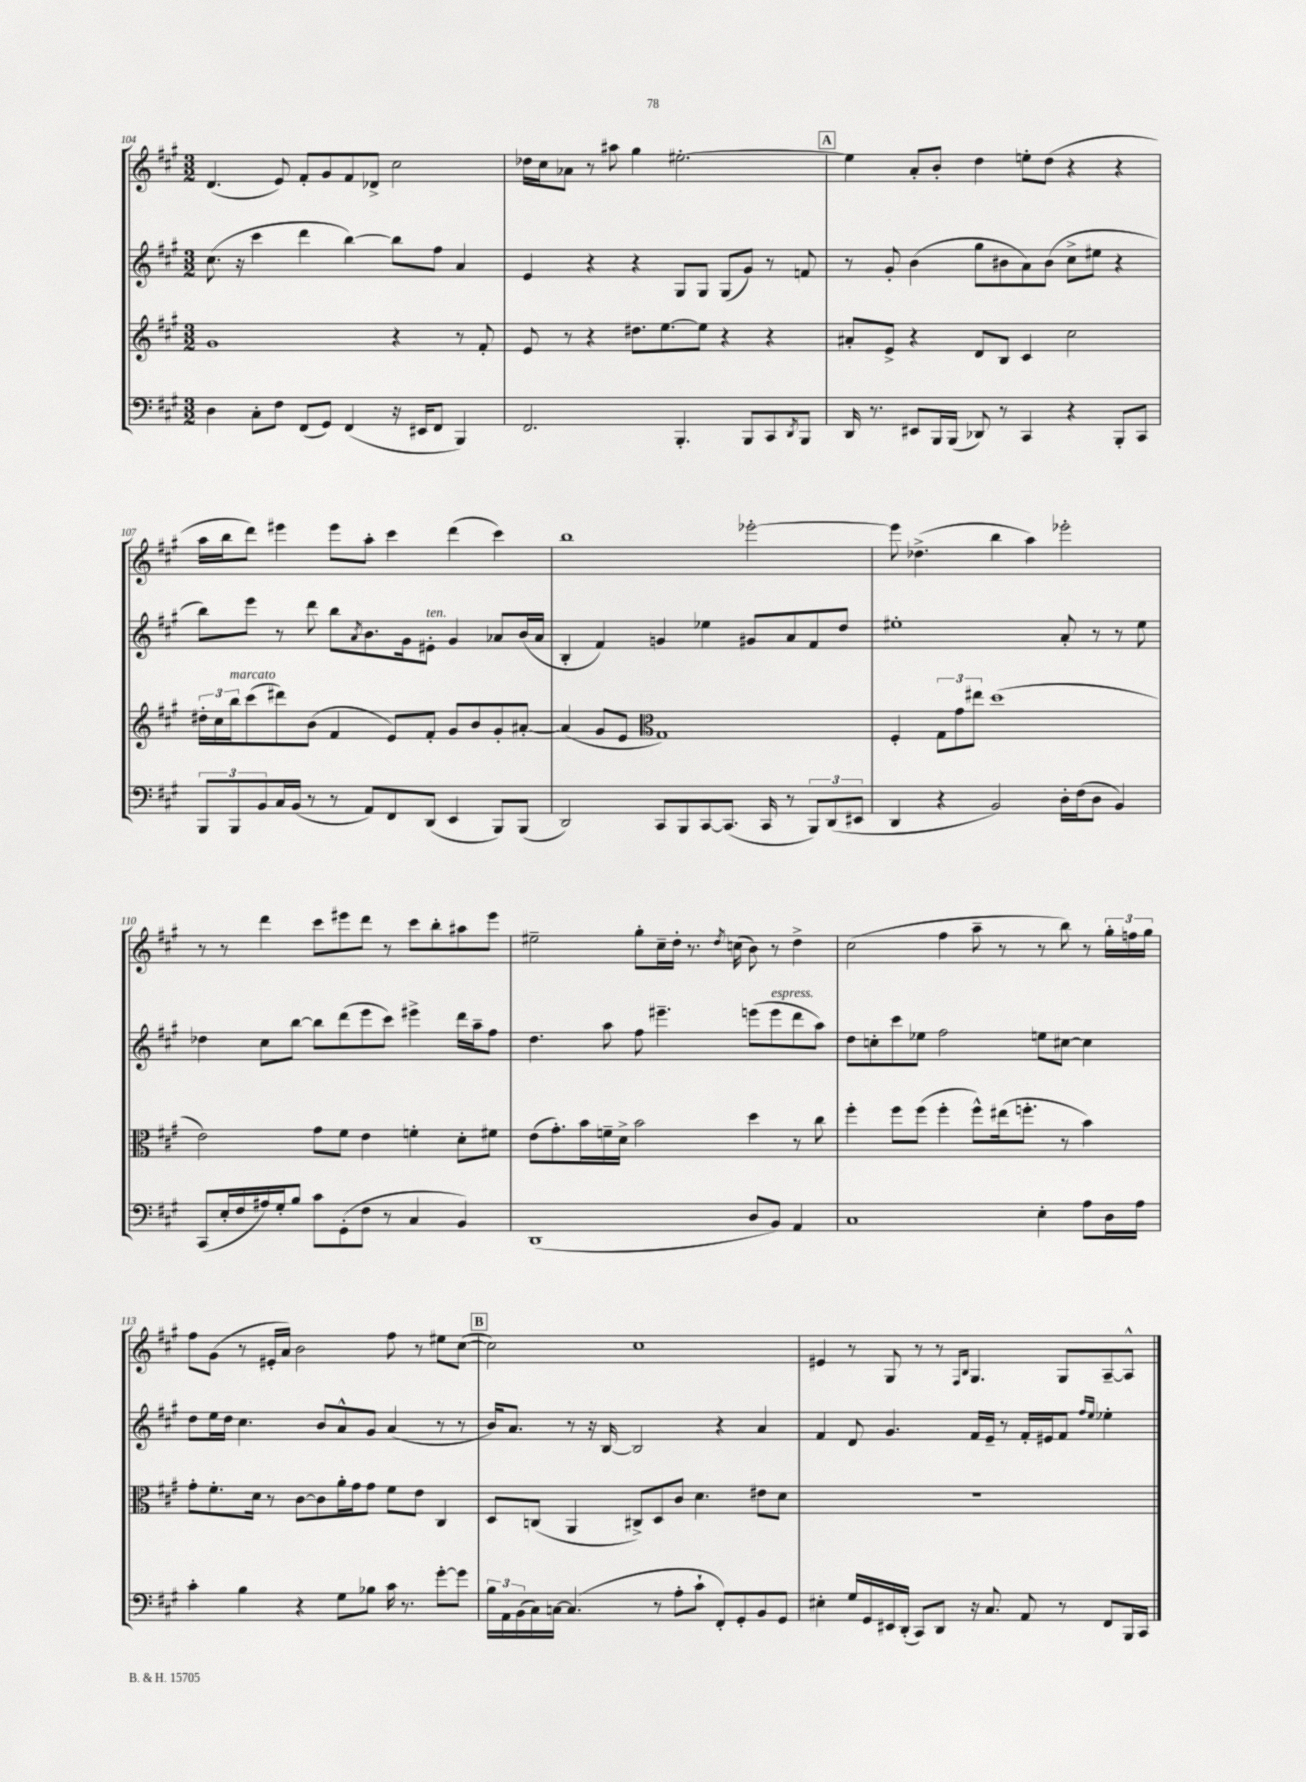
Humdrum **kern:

**kern	**kern	**kern	**kern
*part4	*part3	*part2	*part1
*staff4	*staff3	*staff2	*staff1
*clefF4	*clefG2	*clefG2	*clefG2
*k[f#c#g#]	*k[f#c#g#]	*k[f#c#g#]	*k[f#c#g#]
*M3/2	*M3/2	*M3/2	*M3/2
=104	=104	=104	=104
4D\	1g#	(8.cc#\	(4.d/
.	.	16r	.
8C#'\L	.	4ccc#\	.
8F#\J	.	.	8e/)
(8FF#/L	.	4ddd\	8f#'/L
8GG#/J)	.	.	8g#/
(4FF#/	.	[4bb\)	8f#/
.	.	.	8d-X^/J
16r	4r	8bb\L]	2cc#\
16EE#X/KL	.	.	.
8FF#/J	.	8ff#\J	.
4BBB/)	8r	4a/	.
.	8f#'/	.	.
=105	=105	=105	=105
2.FF#/	8e/	4e/	16dd-X\LL
.	.	.	16cc#\J
.	8r	.	8a-X\J
.	4r	4r	8r
.	.	.	8aa#X\
.	8.dd#X\L	4r	4gg#\
.	[8.ee\	.	.
4.BBB'/	.	8G#/L	[2.ee#X'\
.	8ee\J]	8G#/J	.
.	4r	(8G#/L	.
8BBB/L	.	8g#/J)	.
8CC#/	4r	8r	.
8qDD/	.	.	.
8BBB/J	.	8fn/	.
!!LO:REH:place=s1:t=A
=106	=106	=106	=106
16DD/	8a#X'/L	8r	4ee#\]
8.r	.	.	.
.	8e^/J	8g#'/	.
8EE#X/L	4r	(4b\	8a'/L
16BBB/L	.	.	8b'/J
(16BBB/JJ	.	.	.
8DD-X/)	8d/L	8gg#\L	4dd\
8r	8B/J	8b#X\	.
4CC#/	4c#/	8a\)	8een'\L
.	.	(8b#\J	(8dd\J
4r	2cc#\	8cc#^\L	4r
.	.	8ee#X\J	.
8BBB'/L	.	4r	4r
8CC#/J	.	.	.
!!LO:LB:g=z
=107	=107	=107	=107
12BBB/L	24dd#X'\LL	8bb\L)	16aa\LL
.	24cc#\	.	.
.	.	.	16bb\J
!	!LO:TX:a:i:t=marcato	!	!
12BBB/	24bb\J	.	.
.	(8ccc#\	8eee\J	8ddd\J)
12BB/	.	.	.
16C#/L	8ddd#X\)	8r	4eee#X\
(16BB/JJ	.	.	.
8r	(8b\J	8ddd\	.
8r	4f#/	8bb\L	8eee#\L
.	.	8qa/	.
8AA/L)	.	8.b\	8aa'\J
8FF#/	8e/L)	.	4ccc#\
.	.	16g#\k	.
!	!	!LO:TX:a:i:t=ten.	!
(8DD/J	8f#'/J	8e#X'\J	.
4EE/	8g#/L	4g#/	(4ddd\
.	8b/	.	.
8BBB/L)	8g#'/	8a-X/L	4ccc#\)
(8BBB/J	[8a#X'/J	(16b/L	.
.	.	16a-/JJ	.
=108	=108	=108	=108
2DD/)	(4a#/]	4B'/	1bb
.	8g#/L	4f#/)	.
.	8e/J	.	.
*	*clefC3	*	*
8CC#/L	1G#)	4gn/	.
8BBB/	.	.	.
[8CC#/	.	4ee-X\	.
(8.CC#/J]	.	.	.
.	.	8g#X/L	[2eee-X'\
16CC#/	.	.	.
8r	.	8a/	.
12BBB/L)	.	8f#/	.
(12DD/	.	.	.
.	.	8dd/J	.
12EE#X/J	.	.	.
=109	=109	=109	=109
4DD/	4F#'/	1ee#X'	8eee-\]
.	.	.	(4.dd-X^\
4r	12G#\L	.	.
.	12g#\	.	.
.	12ee#X\J	.	.
2BB/)	(1dd	.	4bb\
.	.	.	4aa\)
16D'\LL	.	8a'/	2eee-X'\
(16F#\J	.	.	.
8D\J	.	8r	.
4BB/)	.	8r	.
.	.	8ee#\	.
!!LO:LB:g=z
=110	=110	=110	=110
(8CC#/L	2e\)	4dd-X\	8r
16E'/L	.	.	8r
16F#/	.	.	.
16A#X/)	.	8cc#\L	4ddd\
16G#'/J	.	.	.
8B/J	.	[8bb\J	.
8c#\L	8g#\L	8bb\L]	8ccc#\L
(8GG#'\	8f#\J	(8ddd\	8eee#X\
8F#\J	4e\	8eee\	8ddd\J
8r	.	8ccc#\J)	8r
4C#/	4fn'\	4eee#X^\	8ccc#\L
.	.	.	8bb'\
4BB/)	8d'\L	16ddd\LL	8aa#X\
.	.	16aa~\J	.
.	8f#X\J	8ff#\J	8eee#\J
=111	=111	=111	=111
(1DD	(8e\L	4.dd\	2ee#X~\
.	8.g#'\)	.	.
.	16b\L	.	.
.	16fn~\	8aa\	.
.	16d^\JJ	.	.
.	2b\	8ff#\	8gg#'\L
.	.	4.eee#X~\	16cc#~\L
.	.	.	16dd'\JJ
.	.	.	8.r
.	.	.	8qdd/
.	.	.	(16ccn\
8D/L	4dd\	(8eeen\L	8b\)
!	!	!LO:TX:a:i:t=espress.	!
8BB/J)	.	8eee\	8r
4AA/	8r	8ddd\	4dd^\
.	8cc#\	8aa\J)	.
=112	=112	=112	=112
1C#	4ff#'\	8dd\L	(2cc#\
.	.	8ccn'\	.
.	8ff#\L	8ccc#\	.
.	(8ff#\J	8ee-X\J	.
.	4ff#'\	2ff#\	4ff#\
.	8ff#^^\L)	.	8aa~\
.	(16ee#X\k	.	8r
.	8.ffn'\J	.	.
4E'\	.	8een\L	8r
.	8r	[8cc#X\J	8bb\)
8A\L	4b\)	4cc#\]	8r
16D\L	.	.	24gg#'\LL
.	.	.	24ffn\
16A\JJ	.	.	.
.	.	.	24gg#\JJ
!!LO:LB:g=z
=113	=113	=113	=113
4c#'\	8g#'\L	8dd\L	8ff#\L
.	8.f#'\	16ee\L	(8g#\J
.	.	16dd\JJ	.
4B\	.	4.cc#\	8r
.	16d\Jk	.	.
.	8r	.	16e#X'/LL
.	.	.	16a/JJ)
4r	[8c#\L	.	2b\
.	8c#\]	8b/L	.
8G#\L	16a'\L	8a^^/	.
.	16g#\J	.	.
8B-X\J	8g#\J	8g#/J	.
16c#\	8f#\L	(4a/	8ff#\
8.r	.	.	.
.	8e\J	.	8r
[8g#'\L	4C#/	8r	8ee#X\L
8g#\J]	.	8r	([8cc#\J
!!LO:REH:place=s1:t=B
=114	=114	=114	=114
24B\LL	8D/L	16b/KL)	2cc#\])
24AA\	.	.	.
.	.	8.a/J	.
(24BB\	.	.	.
16C#\)	(8Cn/J	.	.
[16Cn\JJ	.	.	.
(4.C/]	4AA/	8r	.
.	.	16r	.
.	.	[16B/	.
.	8C#X^/L)	2B/]	1cc#
8r	8D/	.	.
8A'\L	8c#/J	.	.
8c#`\J	4.d\	.	.
8FF#'/L)	.	4r	.
8GG#'/	.	.	.
8BB/	8e#X\L	4a/	.
8GG#/J	8d\J	.	.
=115	=115	=115	=115
4E#X'\	1.r	4f#/	4e#X/
16G#/LL	.	8d/	8r
16GG#/	.	.	.
16EE#X/	.	4.g#/	8G#/
(16DD'/JJ	.	.	.
8CC#/L)	.	.	8r
8DD/J	.	.	8r
.	.	.	16qqF#/LL
.	.	.	16qqB/JJ
16r	.	16f#/LL	4.G#/
8.C#/	.	16e~/JJ	.
.	.	8r	.
8AA/	.	16f#'/LL	.
.	.	16e#X/J	.
8r	.	8f#/J	8G#/L
.	.	16qqff#/LL	.
.	.	16qqee/JJ	.
8FF#/L	.	4ee-X'\	[8A~/
16BBB/L	.	.	8A^^/J]
16CC#/JJ	.	.	.
==	==	==	==
*-	*-	*-	*-
